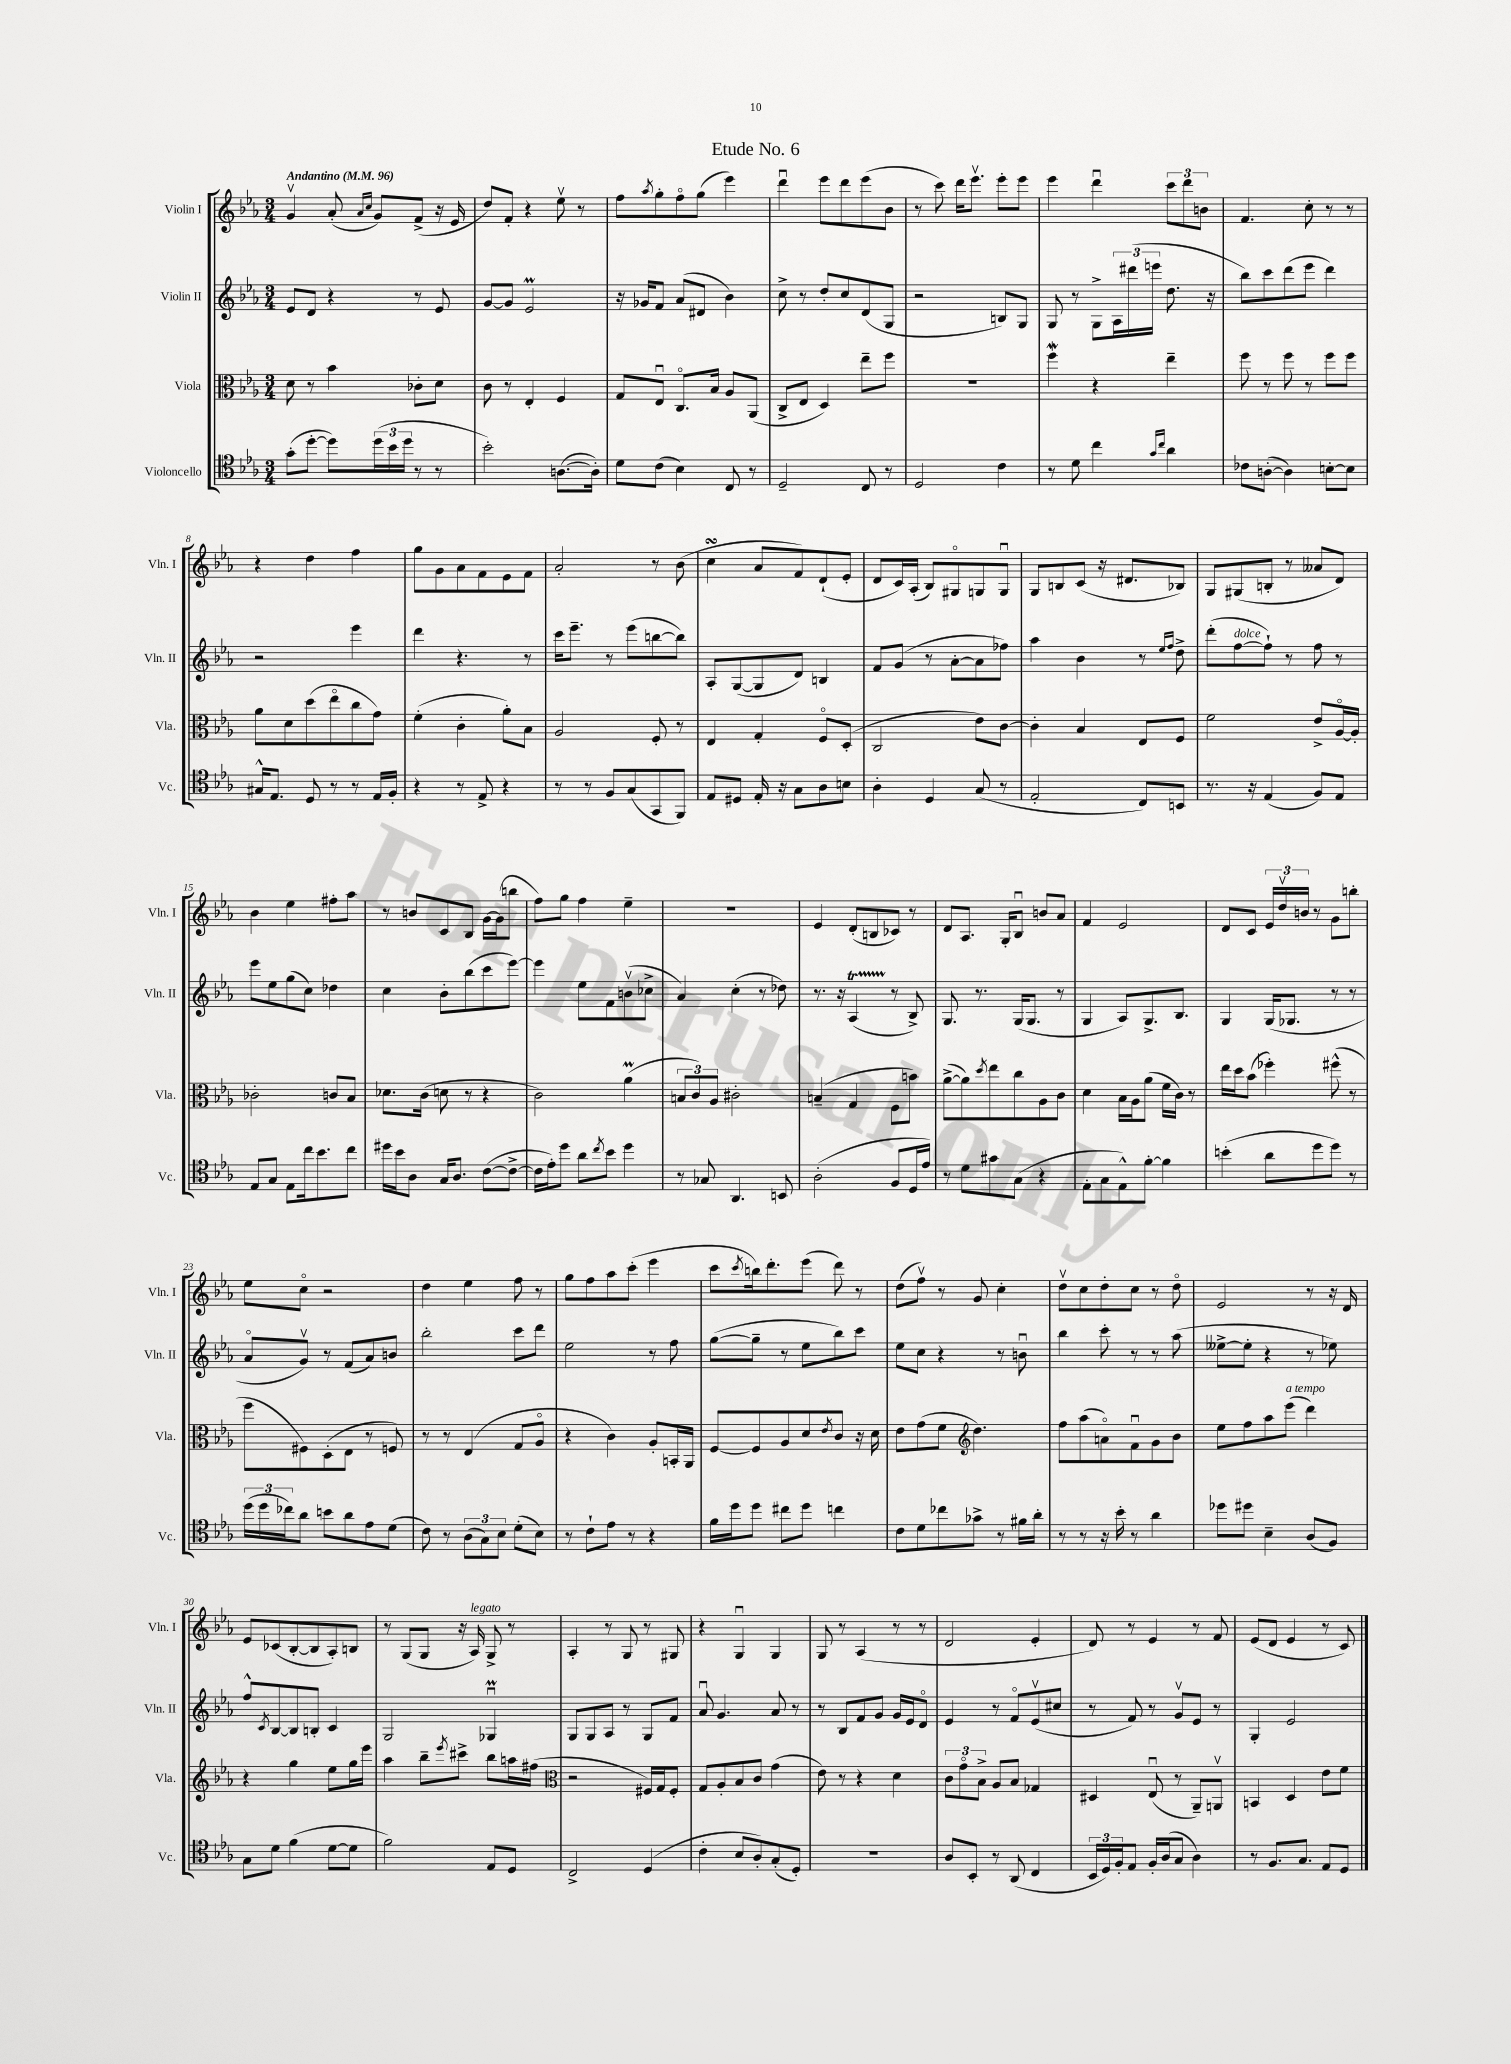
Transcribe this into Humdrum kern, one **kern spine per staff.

**kern	**kern	**kern	**kern
*staff4	*staff3	*staff2	*staff1
*clefC4	*clefC3	*clefG2	*clefG2
*k[b-e-a-]	*k[b-e-a-]	*k[b-e-a-]	*k[b-e-a-]
*M3/4	*M3/4	*M3/4	*M3/4
*MM96	*MM96	*MM96	*MM96
(8g'	8d	8e-	4gv
[8dd'	8r	8d	.
8dd])	4b-	4r	(8a-'
.	.	.	16qqa-
.	.	.	16qqcc
(24dd	.	.	8g)
24b-	.	.	.
24dd	.	.	.
8r	8c-'	8r	(8f^
8r	8d	8e-	16r
.	.	.	16e-
=	=	=	=
2b-')	8c	[8g	8dd)
.	8r	8g]	8f'
.	4E-'	2e-	4r
([8.A	4F	.	8ee-v
.	.	.	8r
16A'])	.	.	.
=	=	=	=
8d	8G	16r	8ff
.	.	16g-	.
.	.	.	8qaa-
(8c	8E-u	8f	8gg'
4B-)	8.Co	(8a-	8ffo
.	.	8d#	(8gg
.	16B-	.	.
8C	8A-	4b-)	4eee-)
8r	(8AA-	.	.
=	=	=	=
2D~	8C^	8cc^	4dddu
.	8E-	8r	.
.	4D)	8dd'	8eee-
.	.	8cc	8ddd
8C	8ee-~	(8d	(8eee-
8r	8ff	8G	8b-
=	=	=	=
2D	2.r	2r	8r
.	.	.	8ccc)
.	.	.	16ddd
.	.	.	8.eee-v
4c	.	8B)	8eee-'
.	.	8G	8eee-
=	=	=	=
8r	4ff	8G	4eee-
8d	.	8r	.
4cc	4r	8G^	4dddu
.	.	24A-	.
.	.	(24ddd#	.
.	.	24eee	.
16qqg	.	.	.
16qqcc	.	.	.
4a-	4ee-~	8.dd	12ccc
.	.	.	12ddd
.	.	.	12b
.	.	16r	.
=	=	=	=
8c-	8ff	8bb-)	4.f
([8A'	8r	8ccc	.
4A])	8ff	(8ddd	.
.	8r	8eee-	8cc'
[8B'	8ff	4ddd)	8r
8B]	8ff	.	8r
=	=	=	=
16G#^^	8a-	2r	4r
8.E-	.	.	.
.	8d	.	.
8D	(8dd	.	4dd
8r	8ee-o	.	.
8r	8cc	4eee-	4ff
16E-	8g)	.	.
16F'	.	.	.
=	=	=	=
4r	(4f'	4ddd	8gg
.	.	.	8g
8r	4c'	4.r	8a-
8E-^	.	.	8f
4r	8a-')	.	8e-
.	8B-	8r	8f
=	=	=	=
8r	2A-	16ccc	2a-'
.	.	8.eee-~	.
8r	.	.	.
8F	.	8r	.
(8G	.	(8eee-	.
8GG	8F'	[8bb	8r
8FF)	8r	8bb])	(8b-
=	=	=	=
8E-	4E-	8A-'	4cc
8D#	.	([8G	.
16E-'	4G'	8G]	8a-
16r	.	.	.
8G	.	8d)	8f)
8A-	8Fo	4B	(8d`
8B	(8D'	.	8e-'
=	=	=	=
4A-'	2C	8f	8d
.	.	(8g	16c)
.	.	.	(16A-'
4D	.	8r	8B-)
.	.	[8a-'	8G#o
(8G	8e-)	8a-]	8G
8r	[8c	8ff-)	8Gu
=	=	=	=
2E-'	4c']	4aa-	8G
.	.	.	8B
.	4B-	4b-	(8c
.	.	.	16r
.	.	.	8.d#
8C)	8E-	8r	.
.	.	16qqee-	.
.	.	16qqff	.
8BB	8F	8dd^	8B-)
=	=	=	=
8.r	2f	(8ddd'	8G
.	.	[8ff	(8G#
16r	.	.	.
(4E-	.	8ff`])	8B'
.	.	8r	8r
8F)	8e-^	8ff	8a--
8E-	[16A-o	8r	8d)
.	16A-']	.	.
=	=	=	=
8E-	2c-'	8eee-	4b-
8G	.	8ee-	.
8E-	.	(8gg	4ee-
16cc	.	8cc)	.
8.b-	.	.	.
.	8c	4dd-	8ff#'
8cc	8B-	.	8aa-
=	=	=	=
16dd#	8.d-	4cc	8r
16b-	.	.	.
8A-	.	.	8b
.	(16c	.	.
16G	8d	8b-'	8c
8.A-	.	.	.
.	8r	(8bb-	8B-
([8c	4r	8ccc	[16g
.	.	.	(16g]
8c^_	.	[8eee-)	8bb
=	=	=	=
16c]	2c)	4eee-]	8ff)
16e-')	.	.	.
8dd	.	.	8gg
8a-	.	8ee-	4ff
8qcc	.	.	.
8b-	.	8f	.
4dd	(4a-	(8bv	4ee-~
.	.	8cc-^	.
=	=	=	=
8r	12B	4a-)	2.r
.	12c)	.	.
8G-	.	.	.
.	12A-	.	.
4.AA-	2c#'	(4cc'	.
.	.	8r	.
8BB	.	8dd-)	.
=	=	=	=
(2A-'	(4B~	8.r	4e-
.	.	16r	.
.	4G	(4A-	(8d'
.	.	.	8B
8F	8F	8r	8c-)
16D	8b)	8B-^)	8r
16e-)	.	.	.
=	=	=	=
8r	([8a-^	8.G	8d
8d	8a-])	.	8.A-
.	.	8.r	.
.	8qdd	.	.
8g#	8ee-	.	.
.	.	.	16G'
(8G	8cc	(16G	8B-u
.	.	8.G	.
4r	8A-	.	8b
.	8c	8r	8a-
=	=	=	=
8E-'	4d	4G	4f
8G	.	.	.
8E-^^)	16B-	8A-)	2e-
.	16A-	.	.
[8f'	(8a-	8.G^	.
4f]	16f	.	.
.	16c)	8.B-	.
.	8r	.	.
=	=	=	=
(4b'	16ee-	4G	8d
.	16dd	.	.
.	(8b-	.	8c
8a-	4ff-')	(16G	24e-
.	.	.	24ddv
.	.	8.G-	.
.	.	.	24b
8dd	.	.	8r
8dd)	(8ff#^^	8r	8g
8r	8r	8r	8bb'
=	=	=	=
(24dd	8ff	8a-o	8ee-
24dd	.	.	.
24cc-)	.	.	.
8a-	8F#)	8gv)	8cco
8b	(8D'	8r	2r
8a-	8E-	(8f	.
8e-	8r	8a-)	.
(8d	8F)	8b	.
=	=	=	=
8c)	8r	2bb-'	4dd
8r	8r	.	.
(12A-	(4E-	.	4ee-
12G)	.	.	.
12B-	.	.	.
(8d'	8G	8ccc	8ff
8B-)	8A-o	8ddd	8r
=	=	=	=
8r	4r	2ee-	8gg
8c`	.	.	8ff
8e-	4c)	.	8aa-
8r	.	.	(8ccc'
4r	8A-'	8r	4eee-
.	16BB'	8ff	.
.	16AA-	.	.
=	=	=	=
16f	[8F	([8gg	8ccc
16dd	.	.	.
.	.	.	8qccc
8dd	8F]	8gg~]	16bb)
.	.	.	8.ddd'
8cc#	8A-	8r	.
8dd	8d	8ee-	(8eee-
.	8qe-	.	.
4cc	8c	8bb-)	8ddd)
.	16r	8ccc	8r
.	16d	.	.
=	=	=	=
8c	8e-	8ee-	(8dd
8d	(8g	8cc	8ffv)
8cc-	8f	4r	8r
*	*clefG2	*	*
8g-^	4.dd)	.	8g
8r	.	8r	4cc'
16f#	.	8bu	.
16a-'	.	.	.
=	=	=	=
8r	8ff	4bb-	8ddv
8r	(8aa-	.	8cc
16r	8ao)	8ccc'	8dd'
16b-'	.	.	.
8r	8fu	8r	8cc
4a-	8g	8r	8r
.	8b-	(8aa-	8ddo
=	=	=	=
8dd-	8ee-	[8ee--^	2e-
8dd#	8ff	8ee--']	.
4B-~	8aa-	4r	.
.	(8eee-	.	.
(8A-	4ddd)	8r	8r
8F)	.	8ee-)	16r
.	.	.	16d
=	=	=	=
8G	4r	8ff^^	8e-
.	.	8qc	.
8d	.	[8B-	(8c-
(4f	4gg	8B-]	[8B-'
.	.	8B'	8B-]
[8d	8ee-	4c	8A-')
8d]	16gg	.	8B
.	16eee-	.	.
=	=	=	=
2f)	4aa-	2G	8r
.	.	.	(8G
.	8bb-~	.	8G
.	8qeee-	.	.
.	8ccc#^	.	16r
.	.	.	16A-)
8E-	8bb-	4G-u	8G^
8D	16aa	.	8r
.	(16ff#	.	.
=	=	=	=
*	*clefC3	*	*
2C^	2r	8G	4A-'
.	.	8G	.
.	.	8A-	8r
.	.	8r	8G
(4D	16F#)	8G	8r
.	16G	.	.
.	8F#'	8f	8G#
=	=	=	=
4c'	8G	8a-u	4r
.	8A-'	4.g	.
8B-	8B-	.	4Gu
8A-')	8c	.	.
(8G'	(4g	8a-	4G
8D')	.	8r	.
=	=	=	=
2.r	8e-)	8r	8G
.	8r	8B-	8r
.	4r	8f	(4A-
.	.	8g	.
.	4d	16g	8r
.	.	16e-	.
.	.	8do	8r
=	=	=	=
8A-	12c	4e-	2d
.	12go	.	.
8BB-'	.	.	.
.	12B-^	.	.
8r	8A-	8r	.
(8AA-	8B-	8fo	.
4C	4G-	(8e-v	4e-'
.	.	8cc#	.
=	=	=	=
24BB-	4D#	8r	8d)
24D)	.	.	.
24F'	.	.	.
8E-	.	8f)	8r
16F'	(8E-u	8r	4e-
(16A-	.	.	.
8G	8r	8gv	.
4A-)	8AA-~)	8e-	8r
.	8AAv	8r	8f
=	=	=	=
8r	4BB	4G'	(8e-
8.F	.	.	8d
.	4D	2e-	4e-
8.G	.	.	.
8E-	8e-	.	8r
8D	8f	.	8c)
==	==	==	==
*-	*-	*-	*-
